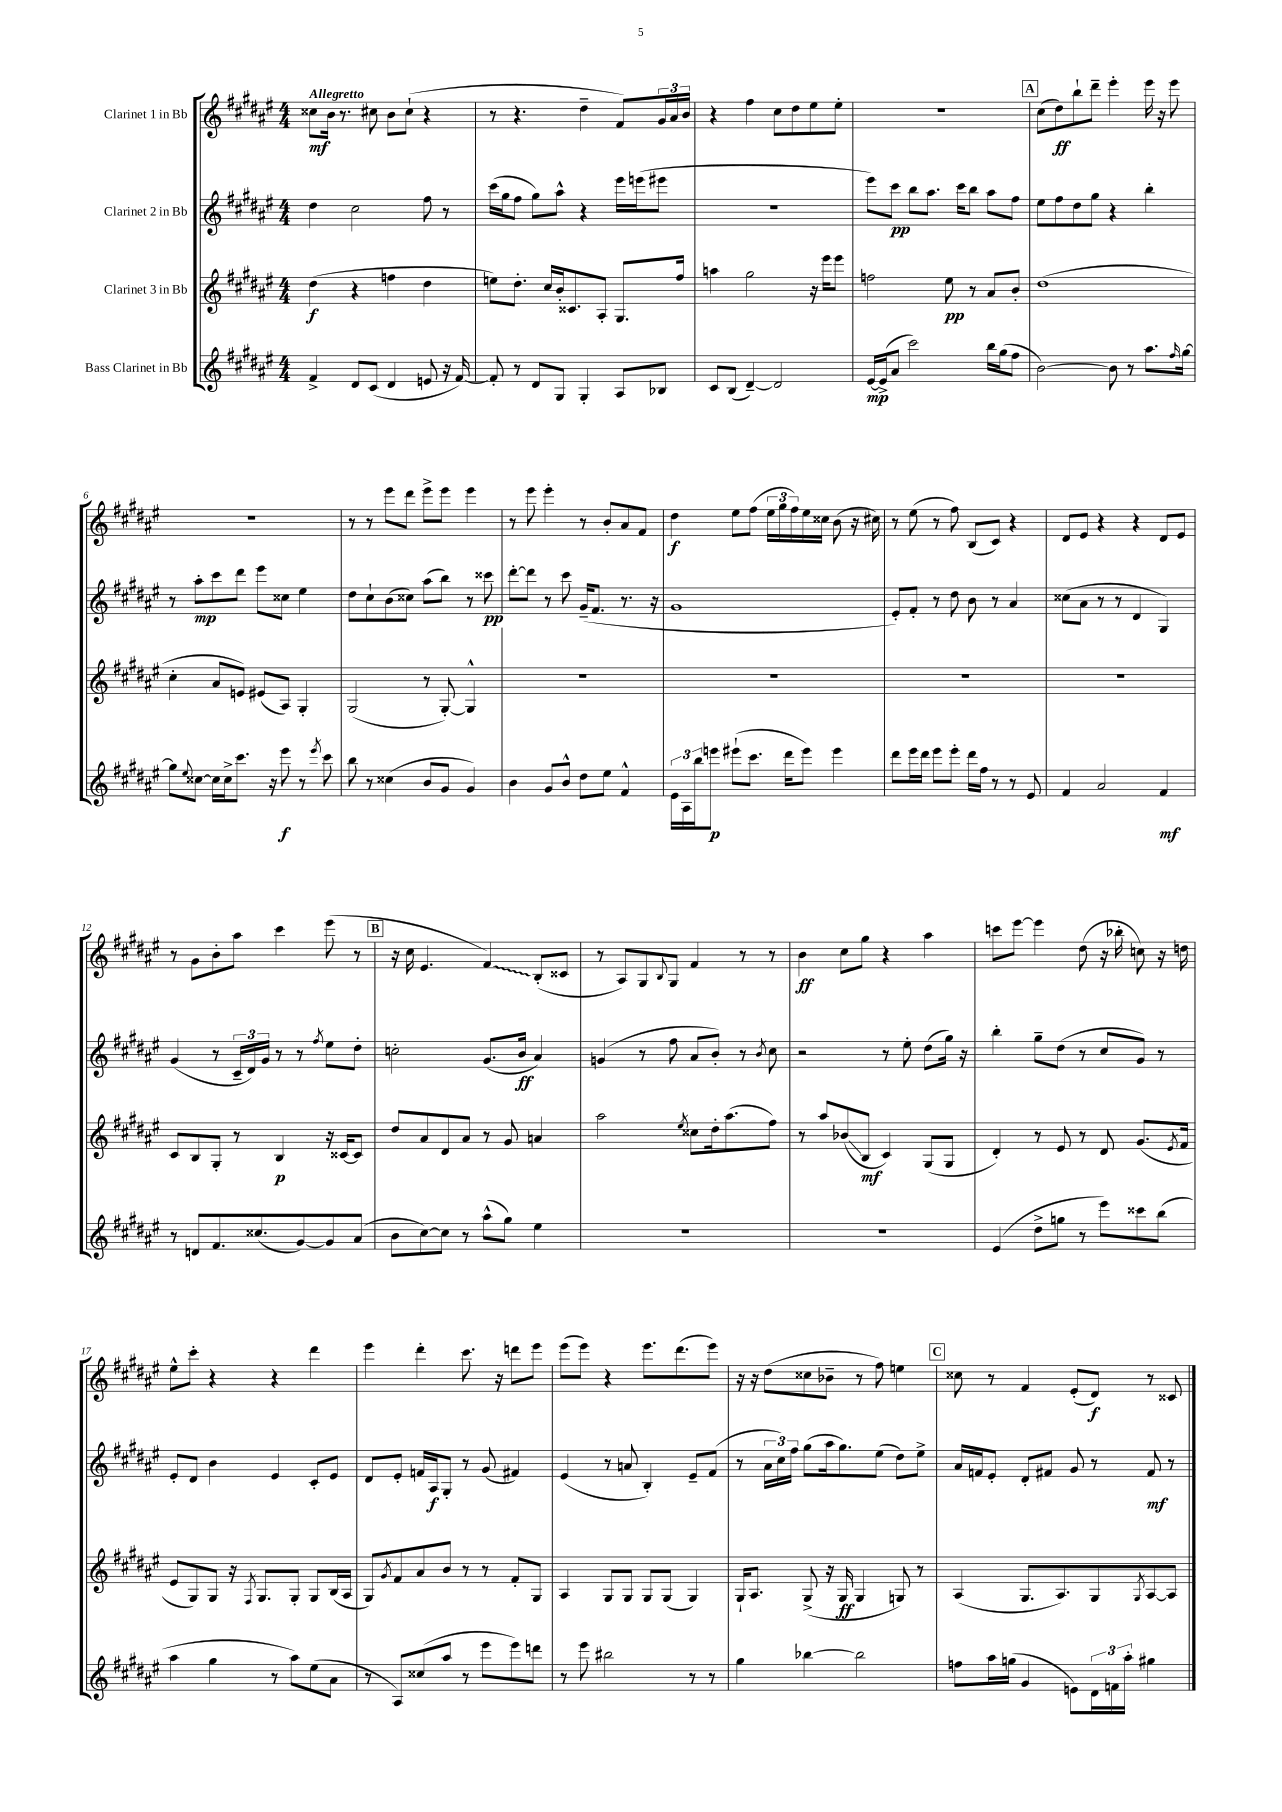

**kern	**kern	**kern	**kern
*staff4	*staff3	*staff2	*staff1
*clefG2	*clefG2	*clefG2	*clefG2
*k[f#c#g#d#a#e#]	*k[f#c#g#d#a#e#]	*k[f#c#g#d#a#e#]	*k[f#c#g#d#a#e#]
*M4/4	*M4/4	*M4/4	*M4/4
4f#^	(4dd#	4dd#	8cc##
.	.	.	16b
.	.	.	8.r
8d#	4r	2cc#	.
(8c#	.	.	8cc#
4d#	4ff	.	8b
.	.	.	(8cc#`
8e	4dd#	8ff#	4r
16r	.	8r	.
[16f#)	.	.	.
=	=	=	=
8f#']	8ee)	(16ccc#	8r
.	.	16gg#	.
8r	8.dd#'	8ff#	4.r
8d#	.	8gg#)	.
.	16cc#	.	.
8G#	16b'	8aa#^^	.
.	8.c##	.	.
4G#'	.	4r	4dd#~
.	8A#'	.	.
8A#	8.G#	16eee#	8f#)
.	.	(16eee	.
8B-	.	8eee#	24g#
.	.	.	24a#
.	16ff#	.	.
.	.	.	24b
=	=	=	=
8c#	4aa	1r	4r
(8B	.	.	.
[4d#~)	2gg#	.	4ff#
2d#]	.	.	8cc#
.	.	.	8dd#
.	16r	.	8ee#
.	16eee#	.	.
.	8eee#	.	8ee#'
=	=	=	=
[16e#	2ff	8eee#)	1r
(16e#^]	.	.	.
8a#	.	8ccc#	.
2ccc#)	.	8bb	.
.	.	8.aa#	.
.	8ee#	.	.
.	.	16ccc#	.
.	8r	8bb	.
16bb	8a#	8aa#	.
(16gg#	.	.	.
8ff#	8b'	8ff#	.
=	=	=	=
[2b)	(1dd#	8ee#	(8cc#
.	.	8ff#	8dd#)
.	.	8dd#	8bb`
.	.	8gg#	8ddd#~
8b]	.	4r	4eee#'
8r	.	.	.
8.aa#	.	4bb'	16eee#
.	.	.	16r
.	.	.	8eee#
16qqff#	.	.	.
[16gg#	.	.	.
=	=	=	=
8gg#]	4cc#'	8r	1r
8qqee#	.	.	.
[8cc##	.	8aa#'	.
16cc##]	8a#	8ccc#	.
16cc##^	.	.	.
8.ccc#	8e)	8ddd#	.
.	(8e#	8eee#	.
16r	.	.	.
8eee#	8A#)	8cc##	.
8r	4G#'	4ee#	.
8qeee#	.	.	.
8ccc#	.	.	.
=	=	=	=
8bb	(2G#	8dd#	8r
8r	.	8cc#`	8r
(4cc##	.	(8b	8eee#
.	.	8cc##)	8ddd#
8b	8r	(8aa#	8eee#^
8g#	[8G#')	8bb)	8eee#
4g#)	4G#^^]	8r	4eee#
.	.	8ccc##	.
=	=	=	=
4b	1r	[8ddd#'	8r
.	.	8ddd#]	8eee#
8g#	.	8r	4eee#'
8b^^	.	8ccc#	.
8dd#	.	(16g#~	8r
.	.	8.f#	.
8ee#	.	.	8b'
4f#^^	.	8.r	8a#
.	.	.	8f#
.	.	16r	.
=	=	=	=
24e#	1r	1g#	4dd#
24A#	.	.	.
24bb	.	.	.
8eee	.	.	.
(8eee#`	.	.	8ee#
8.ccc#	.	.	(8ff#
.	.	.	24ee#
.	.	.	24gg#
16ddd#	.	.	.
.	.	.	24ff#)
8eee#)	.	.	16ee#
.	.	.	16cc##
4eee#	.	.	(8b
.	.	.	16r
.	.	.	16cc#)
=	=	=	=
8ddd#	1r	8e#')	8r
16eee#	.	8f#'	(8ee#
16ddd#	.	.	.
8eee#	.	8r	8r
8eee#'	.	8dd#	8ff#)
16ddd#	.	8b	(8B
16ff#	.	.	.
8r	.	8r	8c#)
8r	.	4a#	4r
8e#	.	.	.
=	=	=	=
4f#	1r	(8cc##	8d#
.	.	8a#	8e#
2a#	.	8r	4r
.	.	8r	.
.	.	4d#	4r
4f#	.	4G#)	8d#
.	.	.	8e#
=	=	=	=
8r	8c#	(4g#	8r
8d	8B	.	8g#
8.f#	8G#'	8r	8b'
.	8r	24c#~	8aa#
.	.	24d#)	.
(8.cc##	.	.	.
.	.	24g#	.
.	4B	8r	4ccc#
[8g#)	.	8r	.
.	.	8qff#	.
8g#]	16r	8ee#	(8eee#
.	[16c##	.	.
(8a#	8c##]	8dd#'	8r
=	=	=	=
8b	8dd#	2cc'	16r
.	.	.	16cc#
[8cc#)	8a#	.	4.e#
8cc#]	8d#	.	.
8r	8a#	.	.
(8aa#^^	8r	(8.g#	4f#)
8gg#)	8g#	.	.
.	.	16b	.
4ee#	4a	4a#)	(8B'
.	.	.	8c##
=	=	=	=
1r	2aa#	(4g	8r
.	.	.	8A#)
.	.	8r	8G#
.	.	.	8qqB
.	.	8ff#	8G#
.	8qee#	.	.
.	8cc##	8a#	4f#
.	16dd#'	8b')	.
.	(8.aa#	.	.
.	.	8r	8r
.	.	8qb	.
.	8ff#)	8cc#	8r
=	=	=	=
1r	8r	2r	4b
.	8aa#	.	.
.	(8b-	.	8cc#
.	8B	.	8gg#
.	4c#)	8r	4r
.	.	8ee#'	.
.	(8G#	(8dd#	4aa#
.	8G#	16gg#)	.
.	.	16r	.
=	=	=	=
(4e#	4d#')	4bb'	8ccc
.	.	.	[8eee#
8dd#^	8r	8gg#~	4eee#]
8gg	8e#	(8dd#	.
8r	8r	8r	(8dd#
8eee#)	8d#	8cc#	16r
.	.	.	16bb-'
8ccc##	(8.g#	8g#)	8cc)
(8bb	.	8r	16r
.	8qe#	.	.
.	16f#	.	16dd
=	=	=	=
4aa#	8e#	8e#'	8ee#^^
.	8G#)	8d#	8ccc#'
4gg#	8G#	4b	4r
.	16r	.	.
.	8qF#	.	.
.	8.G#	.	.
8r	.	4e#	4r
8aa#)	8G#'	.	.
(8ee#	8G#	8c#'	4ddd#
8a#	(16B	8e#	.
.	16A#	.	.
=	=	=	=
8r	8G#)	8d#	4eee#
.	8qg#	.	.
8A#)	8f#	8e#'	.
(8cc##	8a#	16f	4ddd#'
.	.	16A#	.
8aa#	8b	8G#'	.
8r	8r	8r	8.ccc#
8eee#	8r	(8g#	.
.	.	.	16r
8eee#)	8f#'	4f#)	8ddd
8ddd	8G#	.	8eee#
=	=	=	=
8r	4A#	(4e#	(8eee#
8eee#	.	.	8eee#)
2bb#	8G#	8r	4r
.	8G#	8a	.
.	8G#	4B')	8.eee#
.	(8G#	.	.
.	.	.	(8.ddd#
8r	4G#)	8e#~	.
8r	.	(8f#	8eee#)
=	=	=	=
4gg#	16G#`	8r	16r
.	8.A#	.	16r
.	.	24a#	(8dd#
.	.	24cc#)	.
.	.	24ff#	.
[4bb-	(8G#^	(8gg#	8cc##
.	16r	16aa#	8b-~
.	16G#	8.gg#)	.
2bb-]	4G#	.	8r
.	.	(8ee#	8ff#)
.	8G)	8dd#)	4ee
.	8r	8ee#^	.
=	=	=	=
8ff	(4A#	16a#	8cc##
.	.	16f	.
16aa#	.	8e#'	8r
(16gg	.	.	.
4g#	8.G#	8d#'	4f#
.	.	8f#	.
.	8.A#)	.	.
8e)	.	8g#	(8e#'
24d#	8G#	8r	8d#)
24f	.	.	.
24aa#'	.	.	.
.	8qG#	.	.
4gg#	[8A#	8f#	8r
.	8A#]	8r	8c##
==	==	==	==
*-	*-	*-	*-
